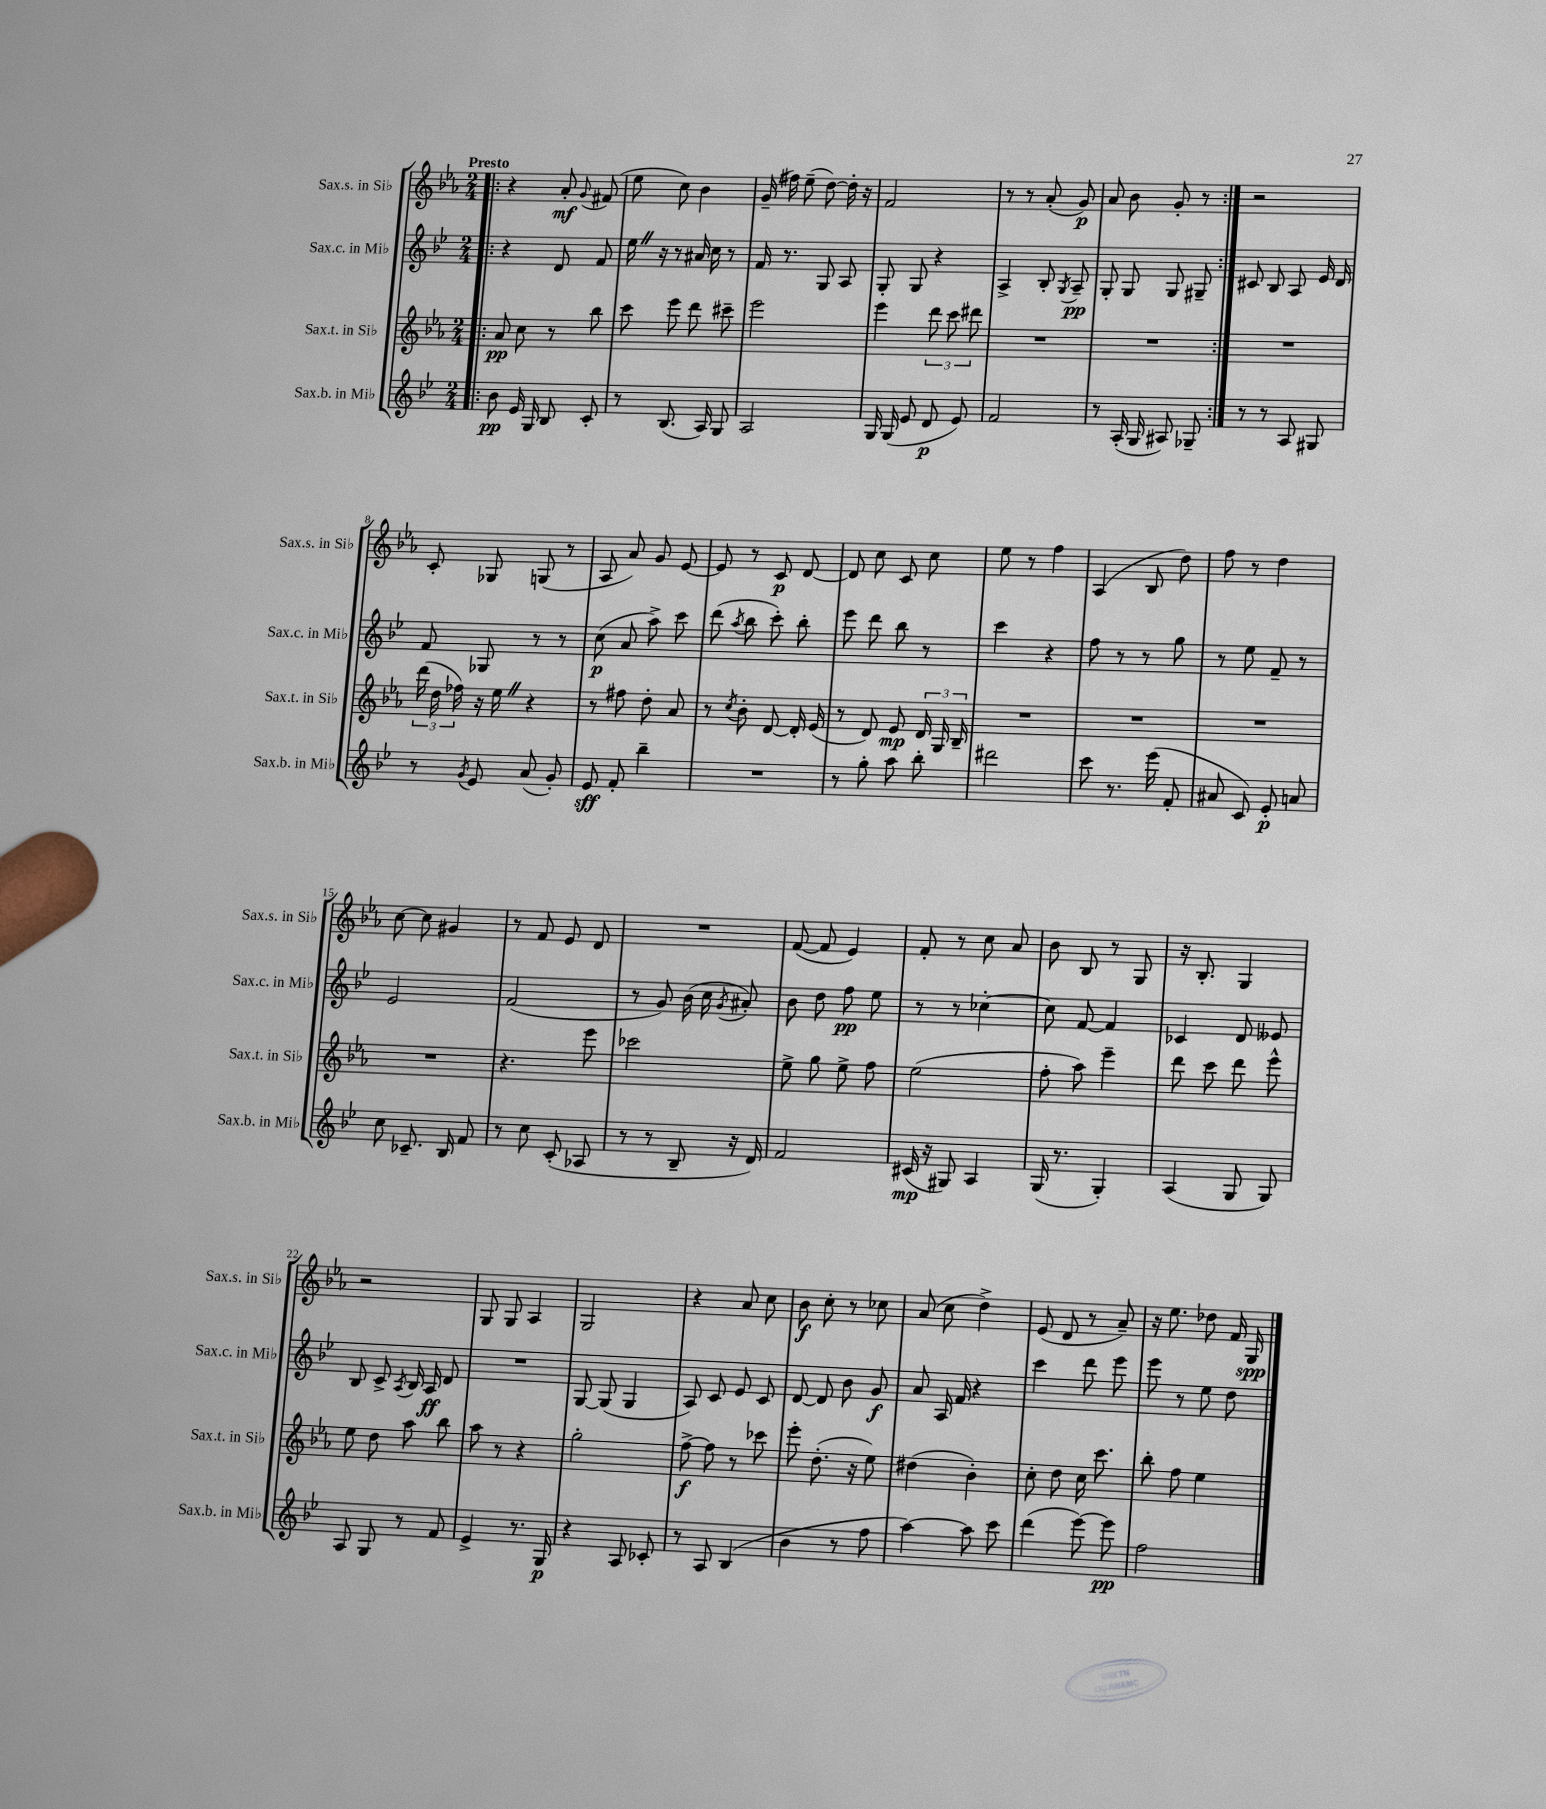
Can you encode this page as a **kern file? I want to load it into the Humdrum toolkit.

**kern	**dynam	**kern	**dynam	**kern	**dynam	**kern	**dynam
*part4	*part4	*part3	*part3	*part2	*part2	*part1	*part1
*staff4	*staff4	*staff3	*staff3	*staff2	*staff2	*staff1	*staff1
*I"Sax.b. in Mi♭	*	*I"Sax.t. in Si♭	*	*I"Sax.c. in Mi♭	*	*I"Sax.s. in Si♭	*
*I'Sax.b. in Mi♭	*	*I'Sax.t. in Si♭	*	*I'Sax.c. in Mi♭	*	*I'Sax.s. in Si♭	*
*clefG2	*	*clefG2	*	*clefG2	*	*clefG2	*
*k[b-e-]	*	*k[b-e-a-]	*	*k[b-e-]	*	*k[b-e-a-]	*
*M2/4	*	*M2/4	*	*M2/4	*	*M2/4	*
=1!|:	=1!|:	=1!|:	=1!|:	=1!|:	=1!|:	=1!|:	=1!|:
!	!	!	!	!	!	!LO:TX:a:B:t=Presto	!
8b-\	pp	8a-/	pp	4r	.	4r	.
16e-/	.	8cc\	.	.	.	.	.
16G/	.	.	.	.	.	.	.
8B-/	.	8r	.	8d/	.	8a-'/	mf
.	.	.	.	.	.	8qqg/	.
8c'/	.	8bb-\	.	8f/	.	(8f#X/	.
=2	=2	=2	=2	=2	=2	=2	=2
8r	.	8ccc\	.	16ee-Z\	.	8ee-\	.
.	.	.	.	16r	.	.	.
(8.B-/	.	8eee-\	.	8r	.	8cc\)	.
.	.	8ddd\	.	16a#X/	.	4b-\	.
16A/)	.	.	.	16cc\	.	.	.
8G/	.	8ccc#X~\	.	8r	.	.	.
=3	=3	=3	=3	=3	=3	=3	=3
2A/	.	2eee-\	.	16f/	.	(16g~/	.
.	.	.	.	8.r	.	16ff#X\)	.
.	.	.	.	.	.	(8ee-~\	.
.	.	.	.	8G/	.	[8dd\)	.
.	.	.	.	8A/	.	16dd'\]	.
.	.	.	.	.	.	16r	.
=4	=4	=4	=4	=4	=4	=4	=4
16G/	.	4eee-\	.	8G'/	.	2f/	.
(16G/	.	.	.	.	.	.	.
8e-/	.	.	.	8G/	.	.	.
8d/	p	12ddd\	.	4r	.	.	.
.	.	12ccc\	.	.	.	.	.
8e-/)	.	.	.	.	.	.	.
.	.	12ddd#X\	.	.	.	.	.
=5	=5	=5	=5	=5	=5	=5	=5
2f/	.	2r	.	4A^/	.	8r	.
.	.	.	.	.	.	8r	.
.	.	.	.	8B-'/	.	(8a-'/	.
.	.	.	.	8qG/	.	.	.
.	.	.	.	8A~/	pp	8g/)	p
=6	=6	=6	=6	=6	=6	=6	=6
8r	.	2r	.	8G'/	.	8a-/	.
(16A'/	.	.	.	8G/	.	8b-\	.
16G/	.	.	.	.	.	.	.
8A#X/)	.	.	.	8G/	.	8g'/	.
8G-X~/	.	.	.	8G#X~/	.	8r	.
=7:|!	=7:|!	=7:|!	=7:|!	=7:|!	=7:|!	=7:|!	=7:|!
8r	.	2r	.	8c#X/	.	2r	.
8r	.	.	.	8B-/	.	.	.
8A/	.	.	.	8A/	.	.	.
8G#X/	.	.	.	16e-/	.	.	.
.	.	.	.	16d/	.	.	.
!!LO:LB:g=z
=8	=8	=8	=8	=8	=8	=8	=8
8r	.	(24ddd\	.	8f/	.	8c'/	.
.	.	24dd\	.	.	.	.	.
.	.	24ff-X\)	.	.	.	.	.
8qg/	.	.	.	.	.	.	.
8e-/	.	16r	.	8G-X/	.	8G-X/	.
.	.	16ee-Z\	.	.	.	.	.
(8a/	.	4r	.	8r	.	(8Gn/	.
8g'/)	.	.	.	8r	.	8r	.
=9	=9	=9	=9	=9	=9	=9	=9
8e-/	sff	8r	.	(8cc\	p	8A-/	.
8f'/	.	8ff#X\	.	8a/	.	8a-/)	.
4bb-~\	.	8dd'\	.	8aa^\)	.	8g/	.
.	.	8a-/	.	8ccc\	.	[8e-/	.
=10	=10	=10	=10	=10	=10	=10	=10
2r	.	8r	.	(8ddd\	.	8e-/]	.
.	.	8qcc/	.	8qaa/	.	.	.
.	.	8b-'\	.	8bb-\	.	8r	.
.	.	[8d/	.	8ccc'\)	.	8c/	p
.	.	16d'/]	.	8bb-'\	.	[8d/	.
.	.	(16e-/	.	.	.	.	.
=11	=11	=11	=11	=11	=11	=11	=11
8r	.	8r	.	8eee-\	.	8d/]	.
8gg'\	.	8d/)	.	8ddd\	.	8cc\	.
8aa\	.	8e-/	mp	8bb-\	.	8c/	.
8bb-'\	.	24d/	.	8r	.	8cc\	.
.	.	24G/	.	.	.	.	.
.	.	24B-~/	.	.	.	.	.
=12	=12	=12	=12	=12	=12	=12	=12
2ddd#X\	.	2r	.	4ccc\	.	8ee-\	.
.	.	.	.	.	.	8r	.
.	.	.	.	4r	.	4ff\	.
=13	=13	=13	=13	=13	=13	=13	=13
8ccc\	.	2r	.	8ff\	.	(4A-/	.
8.r	.	.	.	8r	.	.	.
.	.	.	.	8r	.	8B-/	.
(16eee-\	.	.	.	.	.	.	.
8f'/	.	.	.	8gg\	.	8dd\)	.
=14	=14	=14	=14	=14	=14	=14	=14
8a#X/	.	2r	.	8r	.	8ff\	.
8c/)	.	.	.	8ee-\	.	8r	.
8e-'/	p	.	.	8f~/	.	4dd\	.
8an/	.	.	.	8r	.	.	.
!!LO:LB:g=z
=15	=15	=15	=15	=15	=15	=15	=15
8cc\	.	2r	.	2e-/	.	[8cc\	.
8.c-X~/	.	.	.	.	.	8cc\]	.
.	.	.	.	.	.	4g#X/	.
16B-/	.	.	.	.	.	.	.
8f/	.	.	.	.	.	.	.
=16	=16	=16	=16	=16	=16	=16	=16
8r	.	4.r	.	(2f/	.	8r	.
8cc\	.	.	.	.	.	8f/	.
(8c'/	.	.	.	.	.	8e-/	.
8A-X/	.	8eee-\	.	.	.	8d/	.
=17	=17	=17	=17	=17	=17	=17	=17
8r	.	2ccc-X\	.	8r	.	2r	.
8r	.	.	.	8g/)	.	.	.
8B-~/	.	.	.	(16b-\	.	.	.
.	.	.	.	16cc\	.	.	.
.	.	.	.	8qg/	.	.	.
16r	.	.	.	8a#X'/)	.	.	.
16d/)	.	.	.	.	.	.	.
=18	=18	=18	=18	=18	=18	=18	=18
2f/	.	8ee-^\	.	8b-\	.	([8f/	.
.	.	8gg\	.	8dd\	.	8f/]	.
.	.	8ee-^\	.	8ff\	pp	4e-/)	.
.	.	8ff\	.	8ee-\	.	.	.
=19	=19	=19	=19	=19	=19	=19	=19
(16c#X/	mp	(2ee-\	.	8r	.	8f'/	.
16r	.	.	.	.	.	.	.
8G#X/)	.	.	.	8r	.	8r	.
4A/	.	.	.	[4cc-X'\	.	8cc\	.
.	.	.	.	.	.	8a-/	.
=20	=20	=20	=20	=20	=20	=20	=20
(16G/	.	8ff'\	.	8cc-\]	.	8b-\	.
8.r	.	.	.	.	.	.	.
.	.	8aa-\)	.	[8f/	.	8B-/	.
4G'/)	.	4eee-~\	.	4f/]	.	8r	.
.	.	.	.	.	.	8G/	.
=21	=21	=21	=21	=21	=21	=21	=21
(4A/	.	8ddd\	.	4c-X/	.	16r	.
.	.	.	.	.	.	8.B-'/	.
.	.	8ccc\	.	.	.	.	.
8G/	.	8ddd\	.	8d/	.	4G/	.
8G/)	.	8eee-^^\	.	8e--X/	.	.	.
!!LO:LB:g=z
=22	=22	=22	=22	=22	=22	=22	=22
8A/	.	8ee-\	.	8B-/	.	2r	.
8G/	.	8dd\	.	8c^/	.	.	.
.	.	.	.	8qA/	.	.	.
8r	.	8aa-\	.	16B-/	.	.	.
.	.	.	.	16A/	ff	.	.
8f/	.	8bb-\	.	8d/	.	.	.
=23	=23	=23	=23	=23	=23	=23	=23
4e-^/	.	8aa-\	.	2r	.	8G/	.
.	.	8r	.	.	.	8G/	.
8.r	.	4r	.	.	.	4A-/	.
16G/	p	.	.	.	.	.	.
=24	=24	=24	=24	=24	=24	=24	=24
4r	.	2gg'\	.	[8G/	.	2G/	.
.	.	.	.	(8G/]	.	.	.
8A/	.	.	.	4G/	.	.	.
8c-X'/	.	.	.	.	.	.	.
=25	=25	=25	=25	=25	=25	=25	=25
8r	.	[8ff^\	f	8A/)	.	4r	.
8A/	.	8ff\]	.	8c/	.	.	.
(4B-/	.	8r	.	8e-/	.	8a-/	.
.	.	8ccc-X\	.	8c/	.	8cc\	.
=26	=26	=26	=26	=26	=26	=26	=26
4b-\	.	8eee-'\	.	[8d/	.	8b-\	f
.	.	(8.dd'\	.	8d/]	.	8cc'\	.
8r	.	.	.	8b-\	.	8r	.
.	.	16r	.	.	.	.	.
8ff\	.	8ee-\)	.	8g/	f	8cc-X\	.
=27	=27	=27	=27	=27	=27	=27	=27
[4aa\)	.	(4dd#X\	.	8a/	.	(8a-/	.
.	.	.	.	16A/	.	8cc\	.
.	.	.	.	16f/	.	.	.
8aa\]	.	4b-'\)	.	4r	.	4dd^\)	.
8ccc\	.	.	.	.	.	.	.
=28	=28	=28	=28	=28	=28	=28	=28
(4ddd\	.	8cc'\	.	4ccc\	.	(8e-/	.
.	.	8dd\	.	.	.	8d/	.
[8eee-\)	.	16cc\	.	8ddd\	.	8r	.
.	.	8.ccc\	.	.	.	.	.
8eee-\]	pp	.	.	8eee-\	.	8a-~/)	.
=29	=29	=29	=29	=29	=29	=29	=29
2ff\	.	8bb-'\	.	8eee-\	.	16r	.
.	.	.	.	.	.	8.ee-\	.
.	.	8ff\	.	8r	.	.	.
.	.	4ee-\	.	8ee-\	.	8dd-X\	.
.	.	.	.	8dd\	.	16f/	.
.	.	.	.	.	.	16G/	spp
==	==	==	==	==	==	==	==
*-	*-	*-	*-	*-	*-	*-	*-
